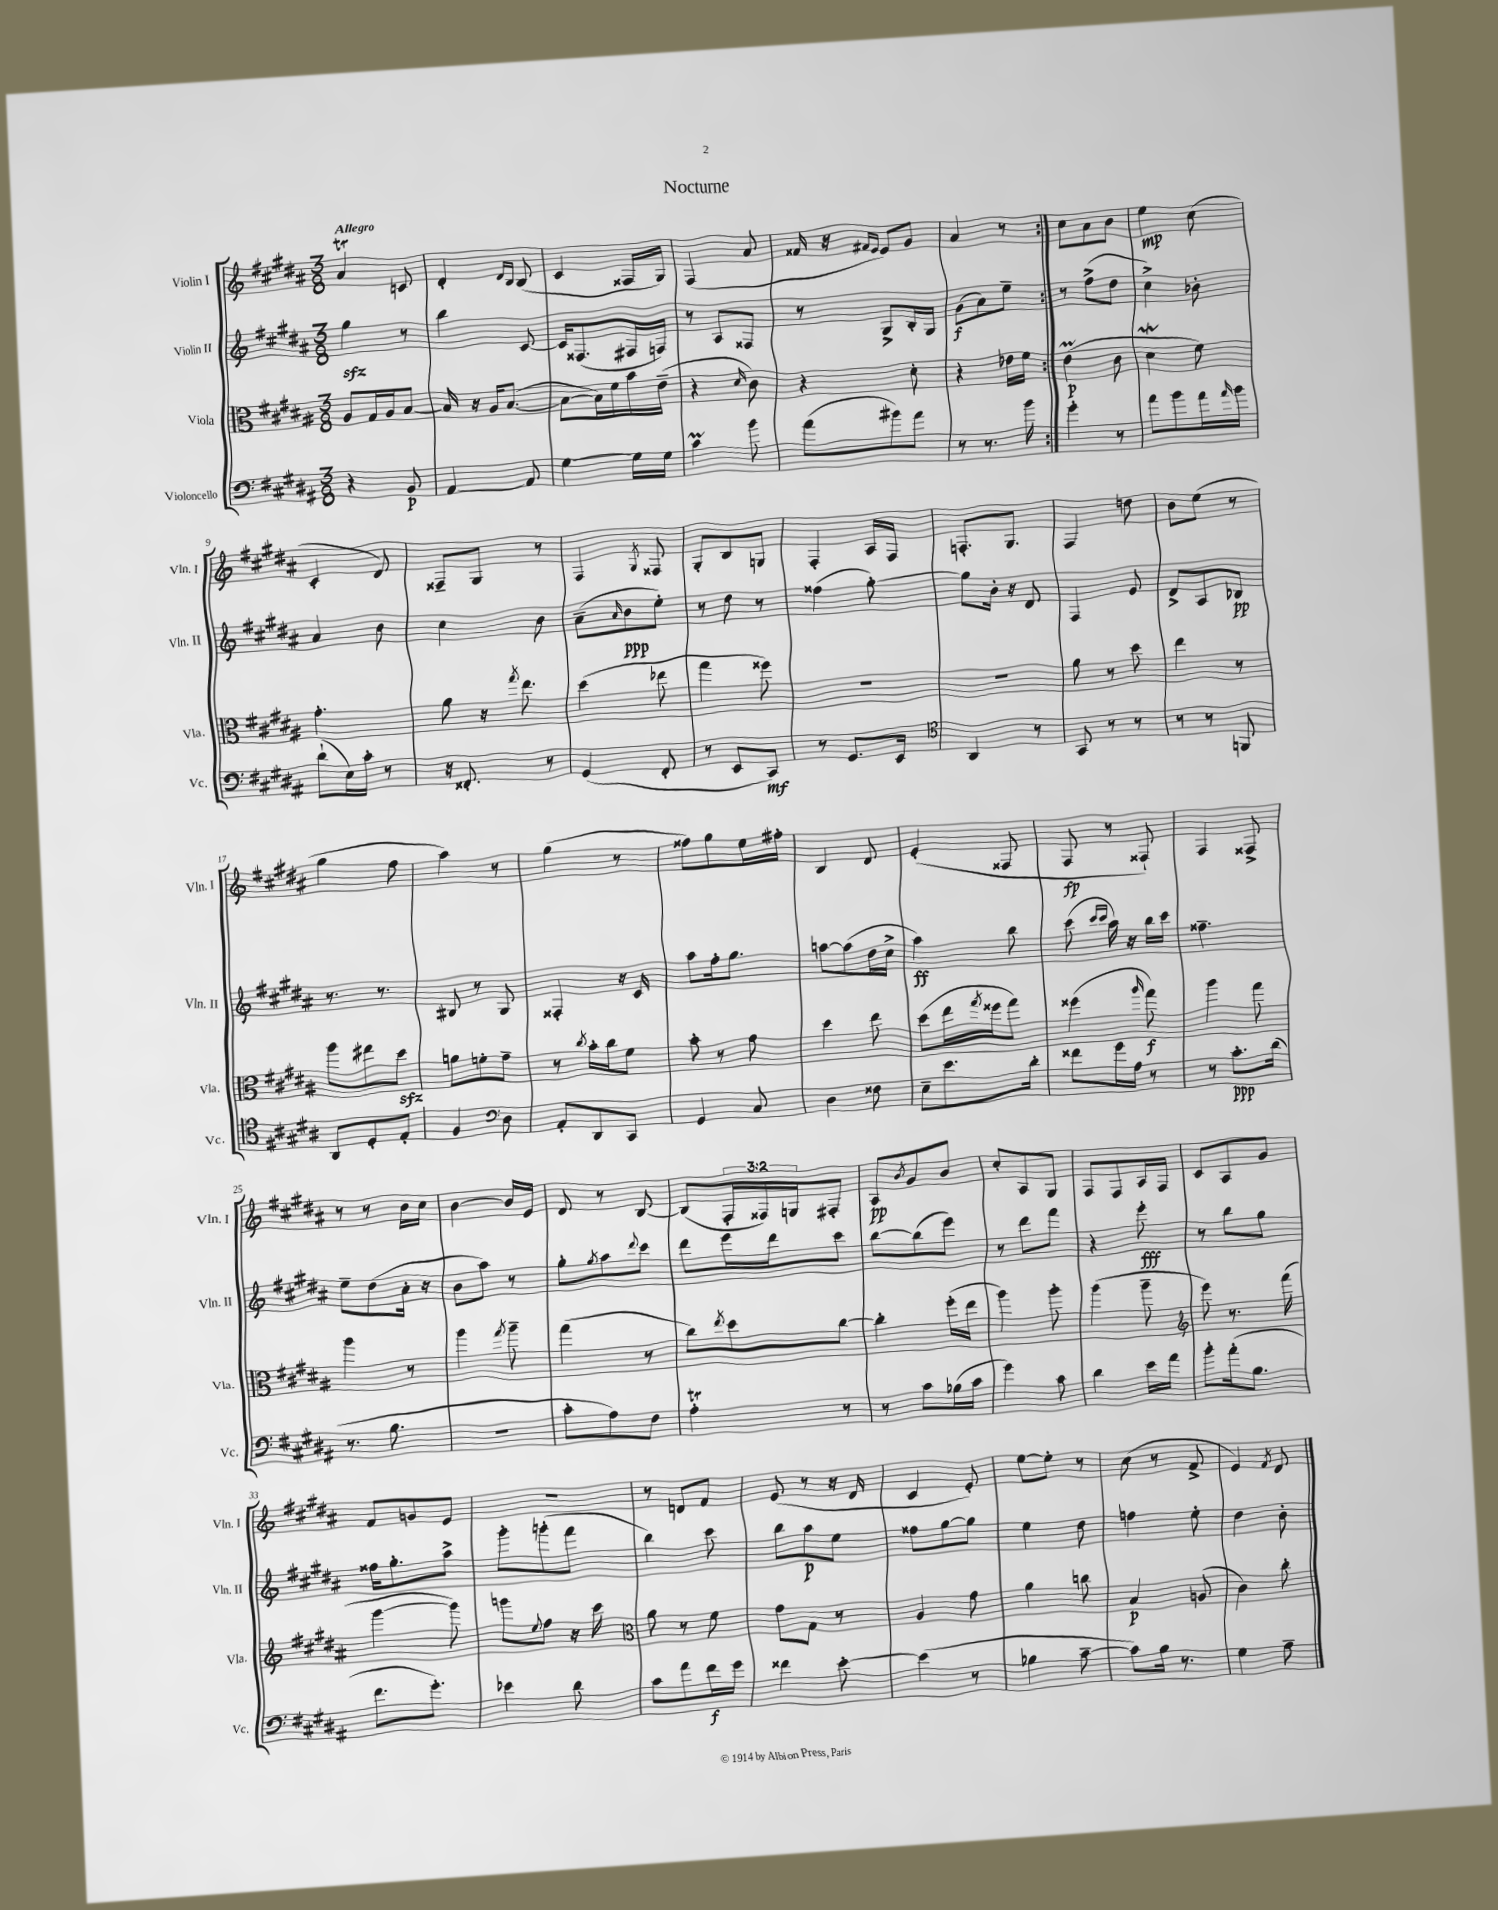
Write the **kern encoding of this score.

**kern	**dynam	**kern	**dynam	**kern	**dynam	**kern	**dynam
*part4	*part4	*part3	*part3	*part2	*part2	*part1	*part1
*staff4	*staff4	*staff3	*staff3	*staff2	*staff2	*staff1	*staff1
*I"Violoncello	*	*I"Viola	*	*I"Violin II	*	*I"Violin I	*
*I'Vc.	*	*I'Vla.	*	*I'Vln. II	*	*I'Vln. I	*
*clefF4	*	*clefC3	*	*clefG2	*	*clefG2	*
*k[f#c#g#d#a#]	*	*k[f#c#g#d#a#]	*	*k[f#c#g#d#a#]	*	*k[f#c#g#d#a#]	*
*M3/8	*	*M3/8	*	*M3/8	*	*M3/8	*
=1	=1	=1	=1	=1	=1	=1	=1
!	!	!	!	!	!	!LO:TX:a:B:t=Allegro	!
4r	.	8A#/L	.	4gg#zz\	.	4a#t/	.
.	.	16G#/L	.	.	.	.	.
.	.	16A#/J	.	.	.	.	.
8BB/	p	[8B/J	.	8r	.	8cn/	.
=2	=2	=2	=2	=2	=2	=2	=2
[4AA#/	.	16B/]	.	4bb\	.	4d#'/	.
.	.	16r	.	.	.	.	.
.	.	16A#/KL	.	.	.	.	.
.	.	([8.B/J	.	.	.	.	.
.	.	.	.	.	.	16qqd#/LL	.
.	.	.	.	.	.	16qqB/JJ	.
8AA#/]	.	.	.	[8c#/	.	(8B/	.
=3	=3	=3	=3	=3	=3	=3	=3
[4G#\	.	8B\L_	.	16c#/KL]	.	4c#/	.
.	.	.	.	(8.F##X/	.	.	.
.	.	16B\L])	.	.	.	.	.
.	.	16f#\	.	.	.	.	.
16G#\LL]	.	16b\	.	16F#X/L	.	16F##X/LL	.
16G#\JJ	.	(16e~\JJ	.	16Fn/JJ)	.	16G#/JJ)	.
=4	=4	=4	=4	=4	=4	=4	=4
4c#M\	.	4r	.	8r	.	(4F#/	.
.	.	.	.	8A#/L	.	.	.
.	.	16qqd#/	.	.	.	.	.
8b\	.	8c#\)	.	8F##X/J	.	8a#/	.
=5	=5	=5	=5	=5	=5	=5	=5
(8a#\L	.	4r	.	8r	.	16f##X/	.
.	.	.	.	.	.	16r	.
.	.	.	.	.	.	16qqf#X/LL	.
.	.	.	.	.	.	16qqe/JJ	.
8b#X\)	.	.	.	8G#^/L	.	8e/L)	.
8a#\J	.	8d#'\	.	16B'/L	.	8g#/J	.
.	.	.	.	16G#/JJ	.	.	.
=6	=6	=6	=6	=6	=6	=6	=6
8r	.	4r	.	(8g#\L	f	4a#/	.
8.r	.	.	.	8a#\)	.	.	.
.	.	16e-X\LL	.	8ee~\J	.	8r	.
16b\	.	16f#\JJ	.	.	.	.	.
=7:|!	=7:|!	=7:|!	=7:|!	=7:|!	=7:|!	=7:|!	=7:|!
4g#'\	.	(4eM\	p	8r	.	8cc#\L	.
.	.	.	.	(8ff#^\L	.	8a#\	.
8r	.	8c#\	.	8dd#\J	.	8b\J	.
=8	=8	=8	=8	=8	=8	=8	=8
8a#\L	.	4d#W\	.	4cc#^\)	.	4ee\	mp
8b\	.	.	.	.	.	.	.
16a#\L	.	8f#\)	.	8b-X'\	.	(8cc#\	.
16qqa#/	.	.	.	.	.	.	.
16b\JJ	.	.	.	.	.	.	.
!!LO:LB:g=z
=9	=9	=9	=9	=9	=9	=9	=9
(8d#`\L	.	4.g#'\	.	4a#/	.	4c#'/	.
16E\L)	.	.	.	.	.	.	.
16c#'\JJ	.	.	.	.	.	.	.
8r	.	.	.	8b\	.	8d#/)	.
=10	=10	=10	=10	=10	=10	=10	=10
16r	.	8a#\	.	4cc#\	.	8F##X~/L	.
8.FF##X'/	.	.	.	.	.	.	.
.	.	16r	.	.	.	8G#/J	.
.	.	8qgg#/	.	.	.	.	.
.	.	8.ee\	.	.	.	.	.
8r	.	.	.	8b\	.	8r	.
=11	=11	=11	=11	=11	=11	=11	=11
(4GG#/	.	(4dd#\	.	(8a#~\L	.	4F#/	.
.	.	.	.	16qqa#/	.	.	.
.	.	.	.	8b\	ppp	.	.
.	.	.	.	.	.	8qG#/	.
8FF#'/	.	8ee-X\	.	8ee'\J)	.	8F##X/	.
=12	=12	=12	=12	=12	=12	=12	=12
8r	.	4gg#\	.	8r	.	8G#'/L	.
8EE/L	.	.	.	8dd#\	.	8B/	.
8CC#/J)	mf	8ff##X\)	.	8r	.	8Gn/J	.
=13	=13	=13	=13	=13	=13	=13	=13
8r	.	4.r	.	(4ff##X\	.	4F#'/	.
8.GG#/L	.	.	.	.	.	.	.
.	.	.	.	[8gg#'\)	.	16A#/LL	.
16EE/Jk	.	.	.	.	.	16F#/JJ	.
=14	=14	=14	=14	=14	=14	=14	=14
*clefC4	*	*	*	*	*	*	*
4AA#/	.	4.r	.	8gg#\L]	.	8.Fn'/L	.
.	.	.	.	16b'\Jk	.	.	.
.	.	.	.	16r	.	8.G#/J	.
8r	.	.	.	8d#/	.	.	.
=15	=15	=15	=15	=15	=15	=15	=15
8GG#/	.	8a#\	.	4F#/	.	4F#/	.
8r	.	8r	.	.	.	.	.
8r	.	8dd#\	.	8e/	.	8ddn\	.
=16	=16	=16	=16	=16	=16	=16	=16
8r	.	4ee\	.	8d#^/L	.	8b\L	.
8r	.	.	.	8A#/	.	(8ee\J	.
8FFn/	.	8r	.	8B-X/J	pp	8r	.
!!LO:LB:g=z
=17	=17	=17	=17	=17	=17	=17	=17
8AA#/L	.	8aa#\L	.	8.r	.	4gg#\	.
8D#'/	.	8ee#X\	.	.	.	.	.
.	.	.	.	8.r	.	.	.
8E'/J	.	8dd#zz\J	.	.	.	8ff#\	.
=18	=18	=18	=18	=18	=18	=18	=18
4F#/	.	8an\L	.	8B#X/	.	4aa#\)	.
.	.	8fn'\	.	8r	.	.	.
*clefF4	*	*	*	*	*	*	*
8D#\	.	8g#~\J	.	8G#/	.	8r	.
=19	=19	=19	=19	=19	=19	=19	=19
8AA#'/L	.	8r	.	4F##X'/	.	(4gg#\	.
.	.	8qcc#/	.	.	.	.	.
8DD#/	.	16b'\LL	.	.	.	.	.
.	.	16cc#\J	.	.	.	.	.
8CC#/J	.	8f#\J	.	16r	.	8r	.
.	.	.	.	16c#/	.	.	.
=20	=20	=20	=20	=20	=20	=20	=20
4GG#/	.	8b'\	.	8aa#\L	.	8ff##X\L)	.
.	.	8r	.	16ff#'\k	.	8gg#\	.
.	.	.	.	8.gg#\J	.	.	.
8C#/	.	8g#\	.	.	.	16ee\L	.
.	.	.	.	.	.	16ff#X'\JJ	.
=21	=21	=21	=21	=21	=21	=21	=21
4D#\	.	4dd#\	.	[8aan\L	.	4B/	.
.	.	.	.	(8aa\]	.	.	.
8F##X\	.	8ee\	.	16dd#\L	.	8d#/	.
.	.	.	.	16cc#^\JJ	.	.	.
=22	=22	=22	=22	=22	=22	=22	=22
8E~\L	.	(8dd#\L	.	4aa#\)	ff	(4e'/	.
8.e\	.	16ee\L	.	.	.	.	.
.	.	8qgg#/	.	.	.	.	.
.	.	16ff##X\J	.	.	.	.	.
.	.	8gg#\J)	.	8bb\	.	8F##X/	.
16d#'\Jk	.	.	.	.	.	.	.
=23	=23	=23	=23	=23	=23	=23	=23
8f##X\L	.	(4ff##X\	.	(8ccc#\	.	8F#/	fp
.	.	.	.	16qqccc#/LL	.	.	.
.	.	.	.	16qqccc#/JJ	.	.	.
16g#\L	.	.	.	16aa#\)	.	8r	.
16A#\JJ	.	.	.	16r	.	.	.
.	.	16qqaa#/	.	.	.	.	.
8r	.	8gg#\)	f	16bb\LL	.	8F##X`/)	.
.	.	.	.	16ccc#\JJ	.	.	.
=24	=24	=24	=24	=24	=24	=24	=24
8r	.	4aa#\	.	4.ff##X~\	.	4F#/	.
8.c#'\L	ppp	.	.	.	.	.	.
.	.	8gg#\	.	.	.	8F##X^/	.
(16d#\Jk	.	.	.	.	.	.	.
!!LO:LB:g=z
=25	=25	=25	=25	=25	=25	=25	=25
8.r	.	4aa#\	.	8ee~\L	.	8r	.
.	.	.	.	(8dd#\	.	8r	.
8.B\	.	.	.	.	.	.	.
.	.	8r	.	16a#'\Jk	.	16b\LL	.
.	.	.	.	16r	.	16cc#\JJ	.
=26	=26	=26	=26	=26	=26	=26	=26
4.r	.	4aa#\	.	8b\L	.	[4b\	.
.	.	.	.	8aa#\J)	.	.	.
.	.	8qgg#/	.	.	.	.	.
.	.	8aa#~\	.	8r	.	16b/LL]	.
.	.	.	.	.	.	16e/JJ	.
=27	=27	=27	=27	=27	=27	=27	=27
8c#'\L	.	(4gg#\	.	8gg#'\L	.	8d#/	.
.	.	.	.	8qgg#/	.	.	.
8A#\)	.	.	.	8aa#\	.	8r	.
.	.	.	.	8qqddd#/	.	.	.
8F#\J	.	8r	.	8ccc#\J	.	[8B/	.
=28	=28	=28	=28	=28	=28	=28	=28
4A#t'\	.	8cc#\L)	.	8ddd#\L	.	(8B/L]	.
.	.	8qee/	.	.	.	.	.
.	.	8dd#\	.	16eee\L	.	24F#'/L	.
.	.	.	.	.	.	24F##X/)	.
.	.	.	.	16ddd#\J	.	.	.
.	.	.	.	.	.	24Gn/J	.
8r	.	[8cc#\J	.	8ccc#\J	.	8F#X'/J	.
=29	=29	=29	=29	=29	=29	=29	=29
8r	.	4cc#'\]	.	[8bb\L	.	8A#/L	pp
.	.	.	.	.	.	8qb/	.
8c#\L	.	.	.	(8bb\]	.	8g#/	.
(16B-X\L	.	(16ff#'\LL	.	8eee\J)	.	8b/J	.
16c#\JJ	.	16ee\JJ	.	.	.	.	.
=30	=30	=30	=30	=30	=30	=30	=30
4g#\)	.	4aa#\)	.	8r	.	8cc#'/L	.
.	.	.	.	8ddd#\L	.	8A#/	.
8c#\	.	8aa#'\	.	8fff#\J	.	8G#/J	.
=31	=31	=31	=31	=31	=31	=31	=31
4d#\	.	(4aa#\	.	4r	.	8F#/L	.
.	.	.	.	.	.	8F#/	.
16e\LL	.	8aa#~\	.	8eee'\	fff	16A#/L	.
16a#\JJ	.	.	.	.	.	16F#/JJ	.
=32	=32	=32	=32	=32	=32	=32	=32
*	*	*clefG2	*	*	*	*	*
8b'\L	.	8eee\)	.	8r	.	8c#/L	.
(16a#'\k	.	8.r	.	8bb\L	.	8A#/	.
8.B\J	.	.	.	.	.	.	.
.	.	.	.	8gg#\J	.	8g#/J	.
.	.	(16fff#\	.	.	.	.	.
!!LO:LB:g=z
=33	=33	=33	=33	=33	=33	=33	=33
8.f#\L	.	[4ggg#\	.	16ff##X\KL	.	8f#/L	.
.	.	.	.	8.gg#'\	.	.	.
.	.	.	.	.	.	8gn/	.
8.g#'\J)	.	.	.	.	.	.	.
.	.	8ggg#\])	.	8aa#^\J	.	8e/J	.
=34	=34	=34	=34	=34	=34	=34	=34
4e-X\	.	8gggn\L	.	8ggg#'\L	.	4.r	.
.	.	8qqee/	.	.	.	.	.
.	.	8ff#\J	.	(8gggn'\	.	.	.
8d#\	.	16r	.	8fff#\J	.	.	.
.	.	16ccc#\	.	.	.	.	.
=35	=35	=35	=35	=35	=35	=35	=35
*	*	*clefC3	*	*	*	*	*
8c#\L	.	8a#\	.	4bb\)	.	8r	.
8a#\	.	8r	.	.	.	8dn/L	.
16f#\L	f	8f#\	.	8ccc#\	.	8f#/J	.
16g#\JJ	.	.	.	.	.	.	.
=36	=36	=36	=36	=36	=36	=36	=36
4f##X\	.	8g#\L	.	8bb\L	.	(8e/	.
.	.	8G#\J	.	8aa#\	p	8r	.
[8e'\	.	8r	.	8ee\J	.	16r	.
.	.	.	.	.	.	16d#/	.
=37	=37	=37	=37	=37	=37	=37	=37
(4e\]	.	4A#/	.	8ff##X\L	.	4c#/	.
.	.	.	.	[8gg#\	.	.	.
8r	.	8g#\	.	8gg#\J]	.	8e'/)	.
=38	=38	=38	=38	=38	=38	=38	=38
4B-X\	.	4a#\	.	4ee\	.	[8ee\L	.
.	.	.	.	.	.	8ee'\J]	.
[8c#~\	.	8ccn\	.	8dd#\	.	8r	.
=39	=39	=39	=39	=39	=39	=39	=39
8c#\L])	.	4B/	p	4ffn\	.	(8cc#\	.
16B\Jk	.	.	.	.	.	8r	.
8.r	.	.	.	.	.	.	.
.	.	(8An/	.	8ee'\	.	8f#^/	.
=40	=40	=40	=40	=40	=40	=40	=40
4G#\	.	4c#\)	.	4dd#\	.	4e/)	.
.	.	.	.	.	.	8qf#/	.
8A#~\	.	8cc#'\	.	8b'\	.	8d#/	.
==	==	==	==	==	==	==	==
*-	*-	*-	*-	*-	*-	*-	*-
